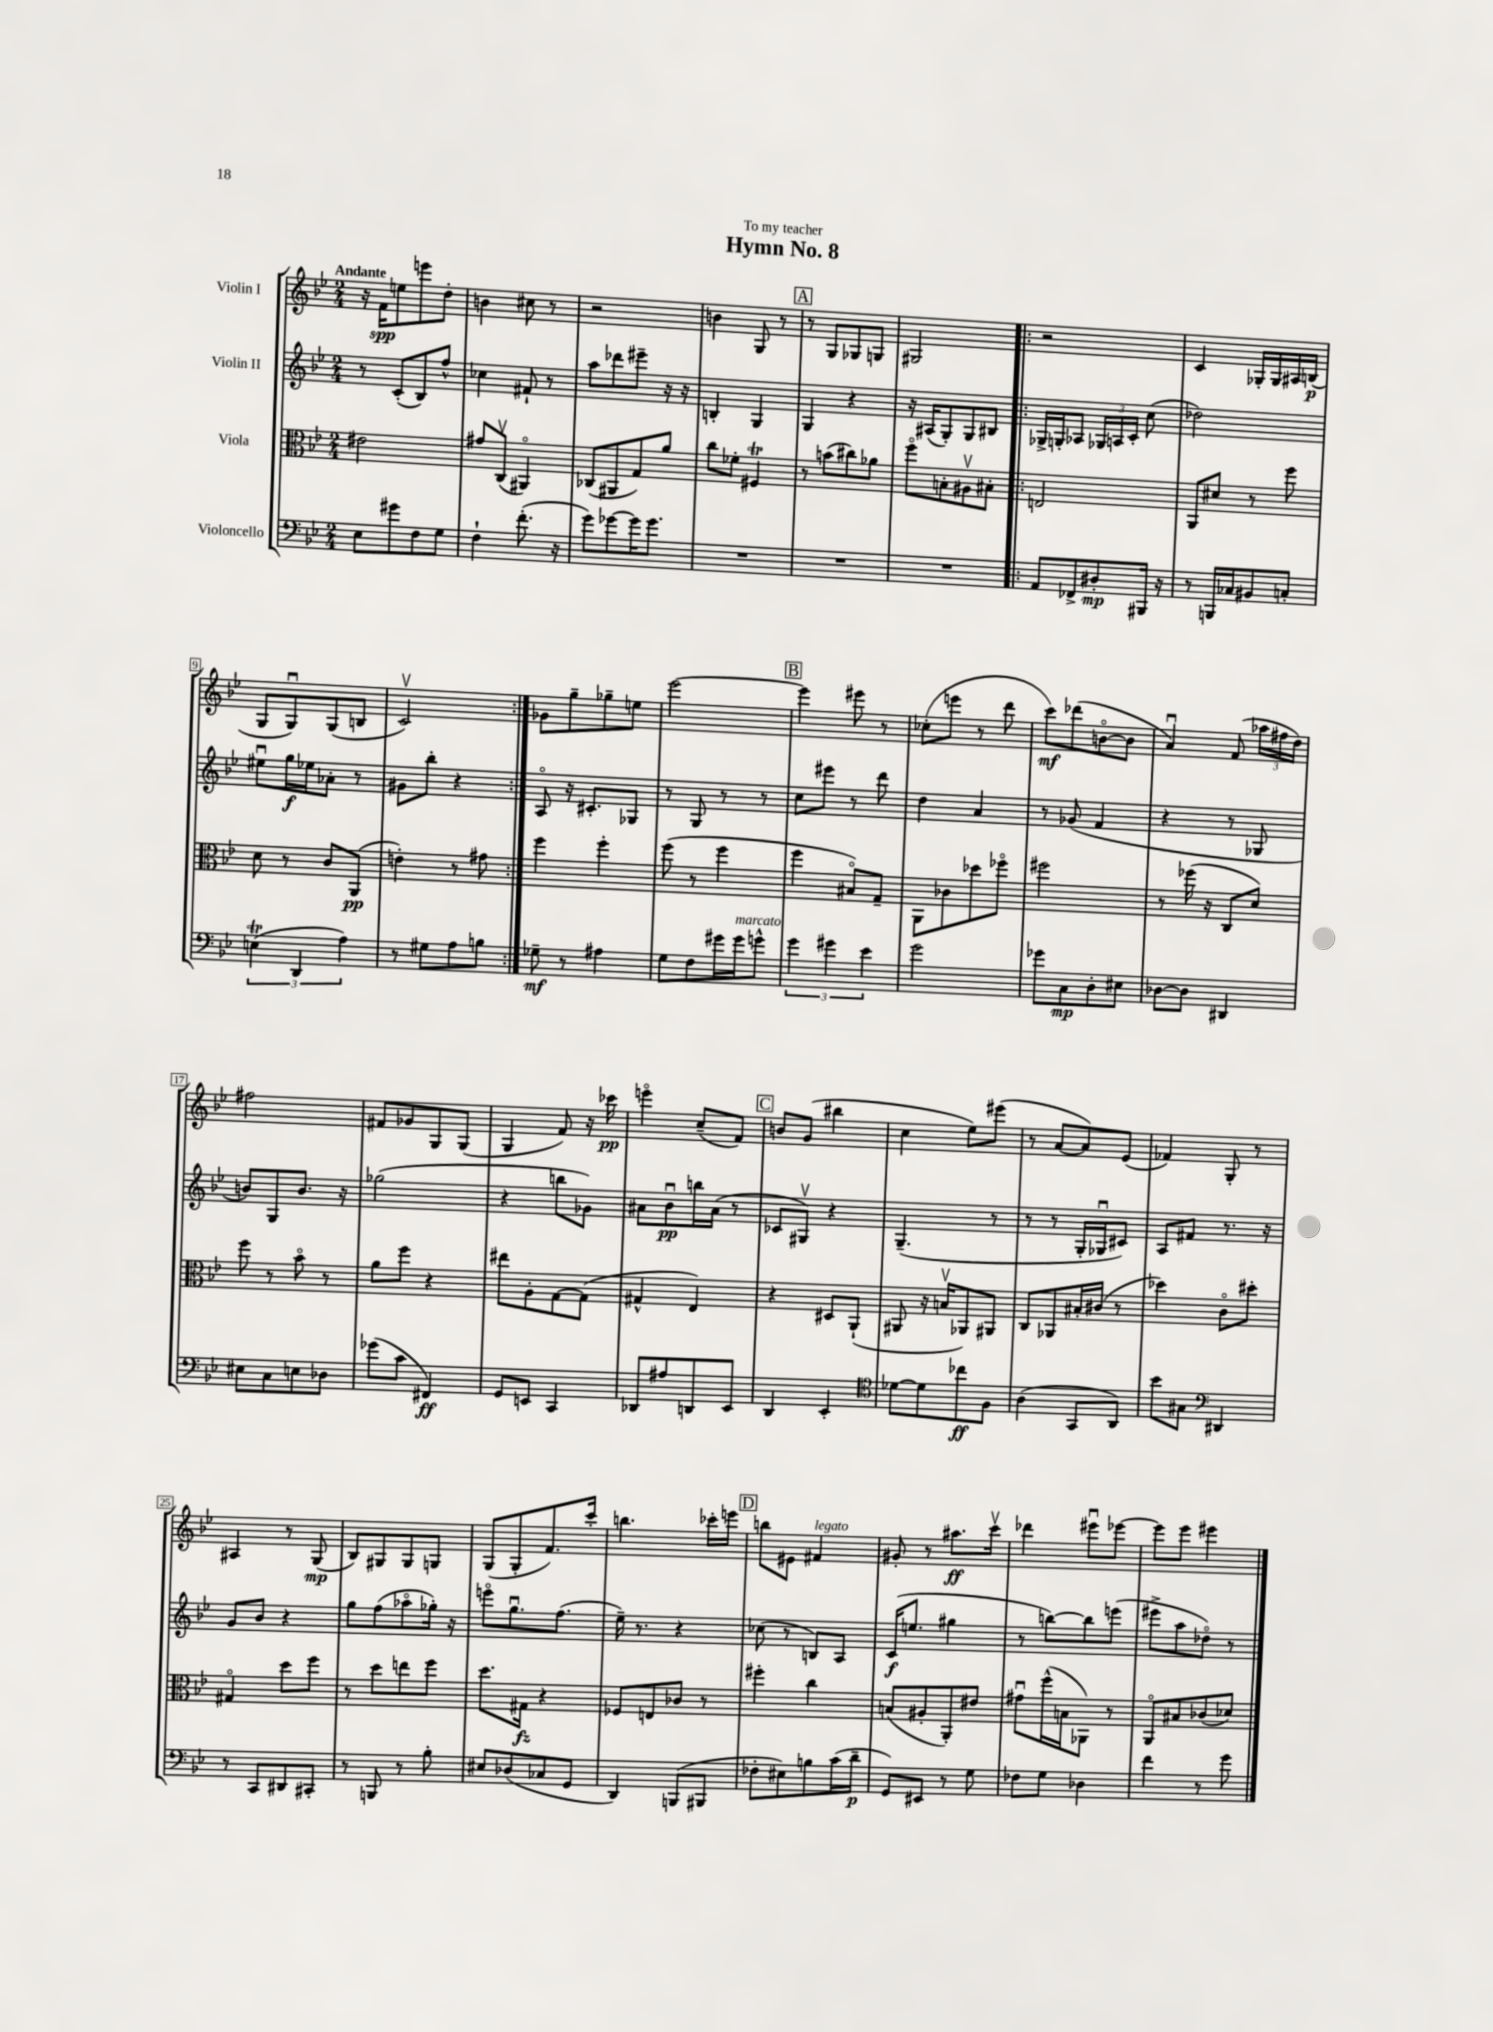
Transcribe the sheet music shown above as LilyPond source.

\header { title = "Hymn No. 8" dedication = "To my teacher" }
<<
\new StaffGroup <<
\new Staff = "s0" \with { instrumentName = "Violin I" } {
    \clef treble \key bes \major \numericTimeSignature \time 2/4 \tempo "Andante"
    \autoBeamOff r16 f'16[\spp e''8 e'''8 d''8]-. |
    b'4 cis''8 r8 |
    r2 |
    b'4 g8 r8 |
    \mark \markup { \box "A" } r8 g8[ ges8 g8] |
    gis2 |
    \repeat volta 2 { r2 |
    c'4 ges16[-. ges16 ais16 b16]\p( |
    g8[ g8\downbow) g8( b8] |
    c'2\upbow) | }
    ges'8[ g''8-- ges''8-- e''8] |
    ees'''2~ |
    \mark \markup { \box "B" } ees'''4 eis'''8 r8 |
    ces''8[-.( e'''8] r8 d'''8 |
    c'''8[\mf) des'''8( b'8~\flageolet b'8] |
    a'4\downbow) f'8( \tuplet 3/2 { aes''16[ fis''16 d''16]) } |
    fis''2 |
    fis'8[ ges'8 g8 g8]( |
    g4 f'8) r16 ces'''16\pp |
    e'''4\flageolet c''8[--( f'8]) |
    \mark \markup { \box "C" } b'8[ g'8]( bis''4 |
    c''4 ees''8[) eis'''8]( |
    r8 a'8[~ a'8) ees'8]( |
    fes'4) g8-. r8 |
    ais4 r8 g8\mp( |
    bes8[) gis8 gis8 g8] |
    g8[( g8-. f'8.) c'''16]-. |
    b''4. ces'''16[-. e'''16] |
    \mark \markup { \box "D" } b''8[ eis'8] fis'4^\markup { \italic "legato" } |
    gis'8-. r8 ais''8.[\ff c'''16]\upbow |
    des'''4 eis'''8[\downbow ees'''8]~ |
    ees'''8[ ees'''8] eis'''4 \bar "|." |
}
\new Staff = "s1" \with { instrumentName = "Violin II" } {
    \clef treble \key bes \major \numericTimeSignature \time 2/4
    \autoBeamOff r8 c'8[-.( bes8) f''8]-^ |
    ces''4 fis'8-! r8 |
    a''8[ des'''8 eis'''8]-- r16 r16 |
    b4-. g4 |
    \mark \markup { \box "A" } g4 r4 |
    r16 ais16[( g8-.) g8 bis8] |
    \repeat volta 2 { ges16[-> g16-. aes8] \tuplet 3/2 { ges16[ a16 c'16]-. } c''8( |
    des''2) |
    eis''8[\downbow g''16\f ees''16 aes'8]-. r8 |
    gis'8[ bes''8]-. r4 | }
    a8\flageolet r16 cis'8.[-. ges8] |
    r8 g8 r8 r8 |
    \mark \markup { \box "B" } c''8[ eis'''8] r8 d'''8 |
    d''4 a'4 |
    r8 ges'8( f'4 |
    r4 r8 ges8 |
    b'8[) g8 b'8.] r16 |
    ges''2( |
    r4 b''8[ ges'8]) |
    ais'8[ bes'8\downbow\pp b''16 ais'16]( r8 |
    \mark \markup { \box "C" } ces'8[ gis8]\upbow) r4 |
    g4.--( r8 |
    r8 r8 g16[-. ges16\downbow cis'8]) |
    a8[ fis'8] r8. r16 |
    g'8[ bes'8] r4 |
    g''8[ f''8( aes''8\flageolet ges''16]-.) r16 |
    e'''8[\flageolet g''8.\downbow f''8.]( |
    ees''16--) r8. r4 |
    \mark \markup { \box "D" } ces''8( r8 b8[) a8] |
    c'16[\f( e''8.] gis''4 |
    r8 b''8[~) b''8 e'''8]( |
    eis'''8[-> a''8 des''8]\flageolet) r8 \bar "|." |
}
\new Staff = "s2" \with { instrumentName = "Viola" } {
    \clef alto \key bes \major \numericTimeSignature \time 2/4
    \autoBeamOff eis'2 |
    gis'8[ c8]\upbow( ais,4\flageolet) |
    ces8[( ais,8 g8) a'8] |
    c''8[ fes'8]-. fis4\trill |
    \mark \markup { \box "A" } r8 b'8[( cis''8) aes'8] |
    f''8[\flageolet b8-. ais8\upbow bis8]-. |
    \repeat volta 2 { e2 |
    a,8[ dis'8] r8 f''8 |
    d'8 r8 c'8[ a,8]\pp( |
    e'4-.) r8 gis'8 | }
    f''4 f''4-. |
    f''8( r8 f''4 |
    \mark \markup { \box "B" } f''4 bis8[\flageolet) g8]-- |
    a,8[ ces'8 des''8 fes''8]\flageolet |
    fis''2 |
    r8 fes''16( r16 c8[ d'8]) |
    f''8 r8 bes'8\flageolet r8 |
    a'8[ f''8] r4 |
    eis''8[ a8-. g8~ g8]( |
    gis4-^ ees4) |
    \mark \markup { \box "C" } r4 dis8[ a,8]-!( |
    ais,8 r16 b16[\upbow aes,8) ais,8] |
    c8[ aes,8 bis16-. cis'16]( r8 |
    des''4) c'8[\flageolet dis''8]-. |
    gis4\flageolet d''8[ f''8] |
    r8 d''8[ e''8 f''8] |
    d''8.[ gis16]\fz r4 |
    fes8[ e8 ces'8] r8 |
    \mark \markup { \box "D" } fis''4-. c''4 |
    b8[( ais8-. a,8-.) eis'8] |
    gis'8[\downbow f''16-^( b16 aes,8]) r8 |
    a,8[\flageolet bis8 ces'8( des'8]) \bar "|." |
}
\new Staff = "s3" \with { instrumentName = "Violoncello" } {
    \clef bass \key bes \major \numericTimeSignature \time 2/4
    \autoBeamOff ees8[ gis'8 f8 g8] |
    f4-! f'8.-.( r16 |
    g'8[) ges'8~ ges'16 ges'8.] |
    R2 |
    \mark \markup { \box "A" } R2 |
    R2 |
    \repeat volta 2 { a,8[ fes,8-> dis8-.\mp bis,,16] r16 |
    r8 b,,16[ ces16 bis,8 c8]-. |
    \tuplet 3/2 { e4\trill( d,4 a4) } |
    r8 gis8[ a8 b8] | }
    ges8--\mf r8 ais4 |
    g8[ f8 gis'16 gis'16^\markup { \italic "marcato" } g'8]-^ |
    \mark \markup { \box "B" } \tuplet 3/2 { g'4 gis'4 ees'4 } |
    g'2 |
    ges'8[ c8\mp d8-. eis8] |
    des8[~ des8] dis,4 |
    eis8[ c8 e8 des8] |
    ges'8[( c'8] fis,4\ff) |
    g,8[ e,8] c,4 |
    des,8[ ais8 d,8 ees,8] |
    \mark \markup { \box "C" } d,4 ees,4-. |
    \clef tenor des'8[~ des'8 ces''8\ff f8] |
    a4( g,8[ a,8]) |
    bes'8[ gis8] \clef bass dis,4 |
    r8 c,8[ dis,8 cis,8]-. |
    r8 b,,8 r8 bes8-. |
    eis8[ des8( ces8 g,8] |
    d,4) b,,8[( bis,,8] |
    \mark \markup { \box "D" } fes8[-. eis8) b8 c'16( d'16]--\p |
    g,8[) eis,8] r8 g8 |
    fes8[ g8] des4 |
    f'4 r8 g'8 \bar "|." |
}
>>
>>
\layout { \context { \Score \override BarNumber.stencil = #(make-stencil-boxer 0.1 0.3 ly:text-interface::print) } }
